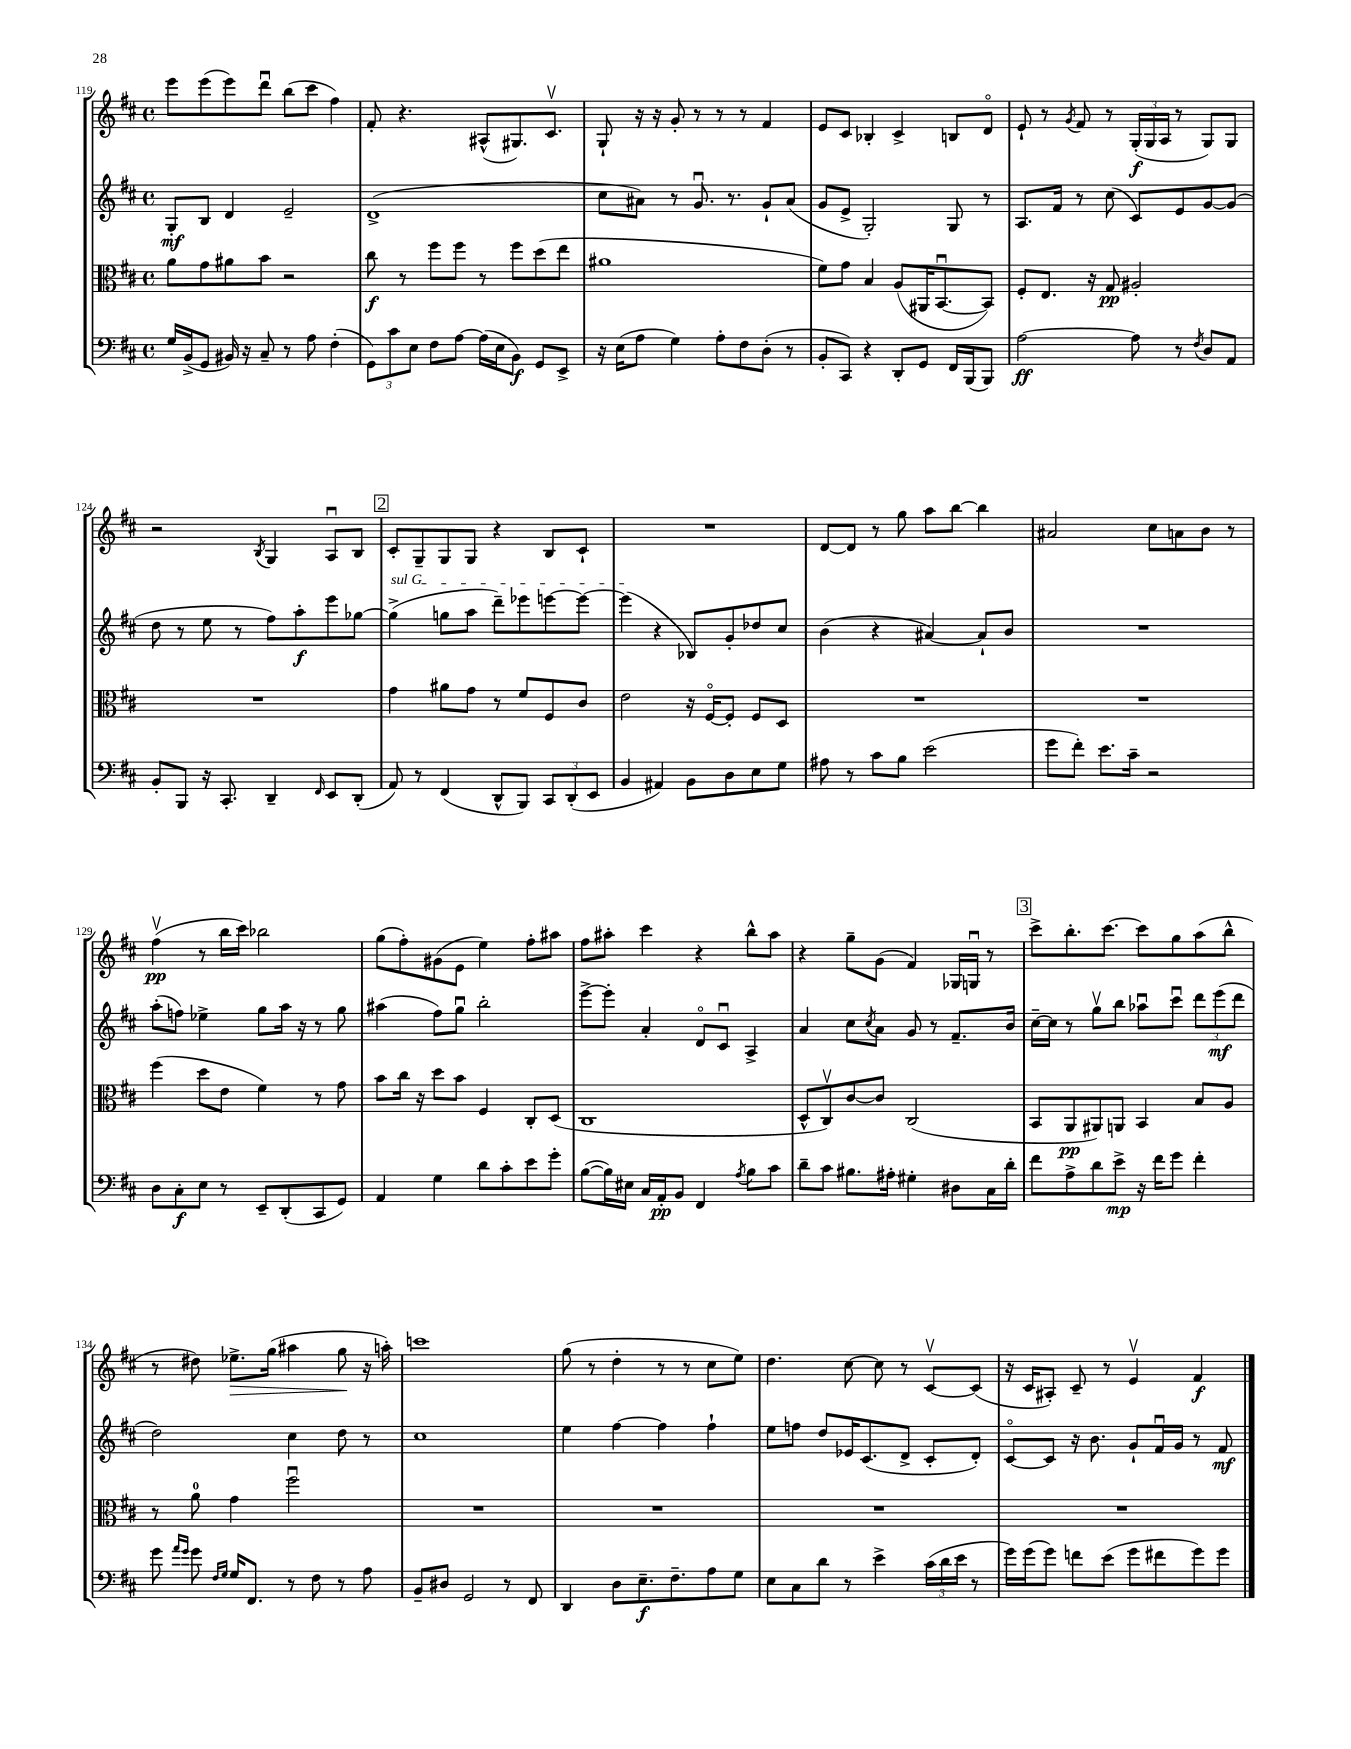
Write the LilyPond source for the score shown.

<<
\new StaffGroup <<
\new Staff = "s0" {
    \clef treble \key d \major \defaultTimeSignature \time 4/4
    e'''8 e'''8( e'''8) d'''8\downbow b''8( cis'''8 fis''4) |
    fis'8-. r4. ais8-^( gis8.) cis'8.\upbow |
    g8-! r16 r16 g'8-. r8 r8 r8 fis'4 |
    e'8 cis'8 bes4-. cis'4-> b8 d'8\flageolet |
    e'8-! r8 \acciaccatura { g'8 } fis'8 r8 \tuplet 3/2 { g16-.\f( g16 a16 } r8 g8) g8 |
    r2 \acciaccatura { b8 } g4 a8\downbow b8 |
    \mark \markup { \box "2" } cis'8-. g8-- g8 g8 r4 b8 cis'8-! |
    R1 |
    d'8~ d'8 r8 g''8 a''8 b''8~ b''4 |
    ais'2 cis''8 a'8 b'8 r8 |
    fis''4\upbow\pp( r8 b''16 cis'''16) bes''2 |
    g''8( fis''8-.) gis'8( e'8 e''4) fis''8-. ais''8 |
    fis''8 ais''8-. cis'''4 r4 b''8-^ ais''8 |
    r4 g''8-- g'8( fis'4) ges16 g16\downbow r8 |
    \mark \markup { \box "3" } cis'''8-> b''8.-. cis'''8.~ cis'''8 g''8 a''8( b''8-^ |
    r8 dis''8) ees''8.->\> g''16( ais''4 g''8\! r16 a''16-.) |
    c'''1 |
    g''8( r8 d''4-. r8 r8 cis''8 e''8) |
    d''4. cis''8~ cis''8 r8 cis'8~\upbow cis'8( |
    r16 cis'16 ais8-.) cis'8-- r8 e'4\upbow fis'4\f \bar "|." |
}
\new Staff = "s1" {
    \clef treble \key d \major \defaultTimeSignature \time 4/4
    g8-.\mf b8 d'4 e'2-- |
    d'1->( |
    cis''8 ais'8) r8 g'8.\downbow r8. g'8-! ais'8( |
    g'8 e'8-> g2-.) g8 r8 |
    a8. fis'16 r8 cis''8( cis'8) e'8 g'8~ g'8( |
    d''8 r8 e''8 r8 fis''8) a''8-.\f e'''8 ges''8~ |
    \mark \markup { \box "2" } \once \override TextSpanner.bound-details.left.text = \markup { \italic "sul G" } ges''4->\startTextSpan( g''8 a''8 d'''8--) ees'''8 e'''8~ e'''8~ |
    e'''4\stopTextSpan( r4 bes8) g'8-. des''8 cis''8 |
    b'4( r4 ais'4~) ais'8-! b'8 |
    R1 |
    a''8-.( f''8) ees''4-> g''8 a''16 r16 r8 g''8 |
    ais''4( fis''8) g''8\downbow b''2-. |
    e'''8~-> e'''8-. a'4-. d'8\flageolet cis'8\downbow a4-> |
    a'4 cis''8 \acciaccatura { cis''8 } a'8 g'8 r8 fis'8.-- b'16 |
    \mark \markup { \box "3" } cis''16~-- cis''16 r8 g''8\upbow b''8 aes''8\downbow cis'''8\downbow \tuplet 3/2 { d'''8 e'''8\mf( d'''8 } |
    d''2) cis''4 d''8 r8 |
    cis''1 |
    e''4 fis''4~ fis''4 fis''4-! |
    e''8 f''8 d''8 ees'16 cis'8.( d'8-> cis'8-. d'8-.) |
    cis'8~\flageolet cis'8 r16 b'8. g'8-! fis'16\downbow g'16 r8 fis'8\mf \bar "|." |
}
\new Staff = "s2" {
    \clef alto \key d \major \defaultTimeSignature \time 4/4
    a'8 g'8 ais'8 b'8 r2 |
    cis''8\f r8 fis''8 fis''8 r8 fis''8 d''8( e''8 |
    ais'1 |
    fis'8) g'8 b4 a8( ais,16 b,8.~\downbow b,8) |
    fis8-. e8. r16 g8\pp ais2-. |
    R1 |
    \mark \markup { \box "2" } g'4 ais'8 g'8 r8 fis'8 fis8 cis'8 |
    e'2 r16 fis16~\flageolet fis8-. fis8 d8 |
    R1 |
    R1 |
    fis''4( d''8 e'8 fis'4) r8 g'8 |
    b'8 cis''16 r16 d''8 b'8 fis4 cis8-. d8( |
    cis1 |
    d8-^ cis8\upbow) cis'8~ cis'8 cis2( |
    \mark \markup { \box "3" } b,8 a,8\pp ais,8) a,8 b,4 b8 a8 |
    r8 a'8-0 g'4 fis''2\downbow |
    R1 |
    R1 |
    R1 |
    R1 \bar "|." |
}
\new Staff = "s3" {
    \clef bass \key d \major \defaultTimeSignature \time 4/4
    g16 b,16->( g,8 bis,16) r16 cis8-- r8 a8 fis4-.( |
    \tuplet 3/2 { g,8) cis'8 e8 } fis8 a8~ a16( e16 b,8\f) g,8 e,8-> |
    r16 e16( a8 g4) a8-. fis8 d8-.( r8 |
    b,8-. cis,8) r4 d,8-. g,8 fis,16 b,,16( b,,8) |
    a2~\ff a8 r8 \acciaccatura { fis8 } d8 a,8 |
    b,8-. b,,8 r16 cis,8.-. d,4-- \grace { fis,16 } e,8 d,8-.( |
    \mark \markup { \box "2" } a,8) r8 fis,4( d,8-^ b,,8) \tuplet 3/2 { cis,8 d,8-.( e,8 } |
    b,4 ais,4) b,8 d8 e8 g8 |
    ais8 r8 cis'8 b8 e'2( |
    g'8 fis'8-.) e'8. cis'16-- r2 |
    d8 cis8-.\f e8 r8 e,8-- d,8-.( cis,8 g,8) |
    a,4 g4 d'8 cis'8-. e'8 g'8-. |
    b8~( b16) eis16 cis16 a,16-.\pp b,8 fis,4 \acciaccatura { a8 } b8 cis'8 |
    d'8-- cis'8 bis8. ais16-. gis4-. dis8 cis16 d'16-. |
    \mark \markup { \box "3" } fis'8 a8-> d'8 e'8->\mp r16 fis'16 g'8 fis'4-. |
    g'8 \grace { a'16 g'16 } g'8 \grace { fis16 g16 } g16 fis,8. r8 fis8 r8 a8 |
    b,8-- dis8 g,2 r8 fis,8 |
    d,4 d8 e8.--\f fis8.-- a8 g8 |
    e8 cis8 d'8 r8 e'4-> \tuplet 3/2 { cis'16( d'16 e'16 } r8 |
    g'16) g'16( g'8) f'8 e'8( g'8 fis'8 g'8) g'8 \bar "|." |
}
>>
>>
\layout { \context { \Score currentBarNumber = #119 } }
